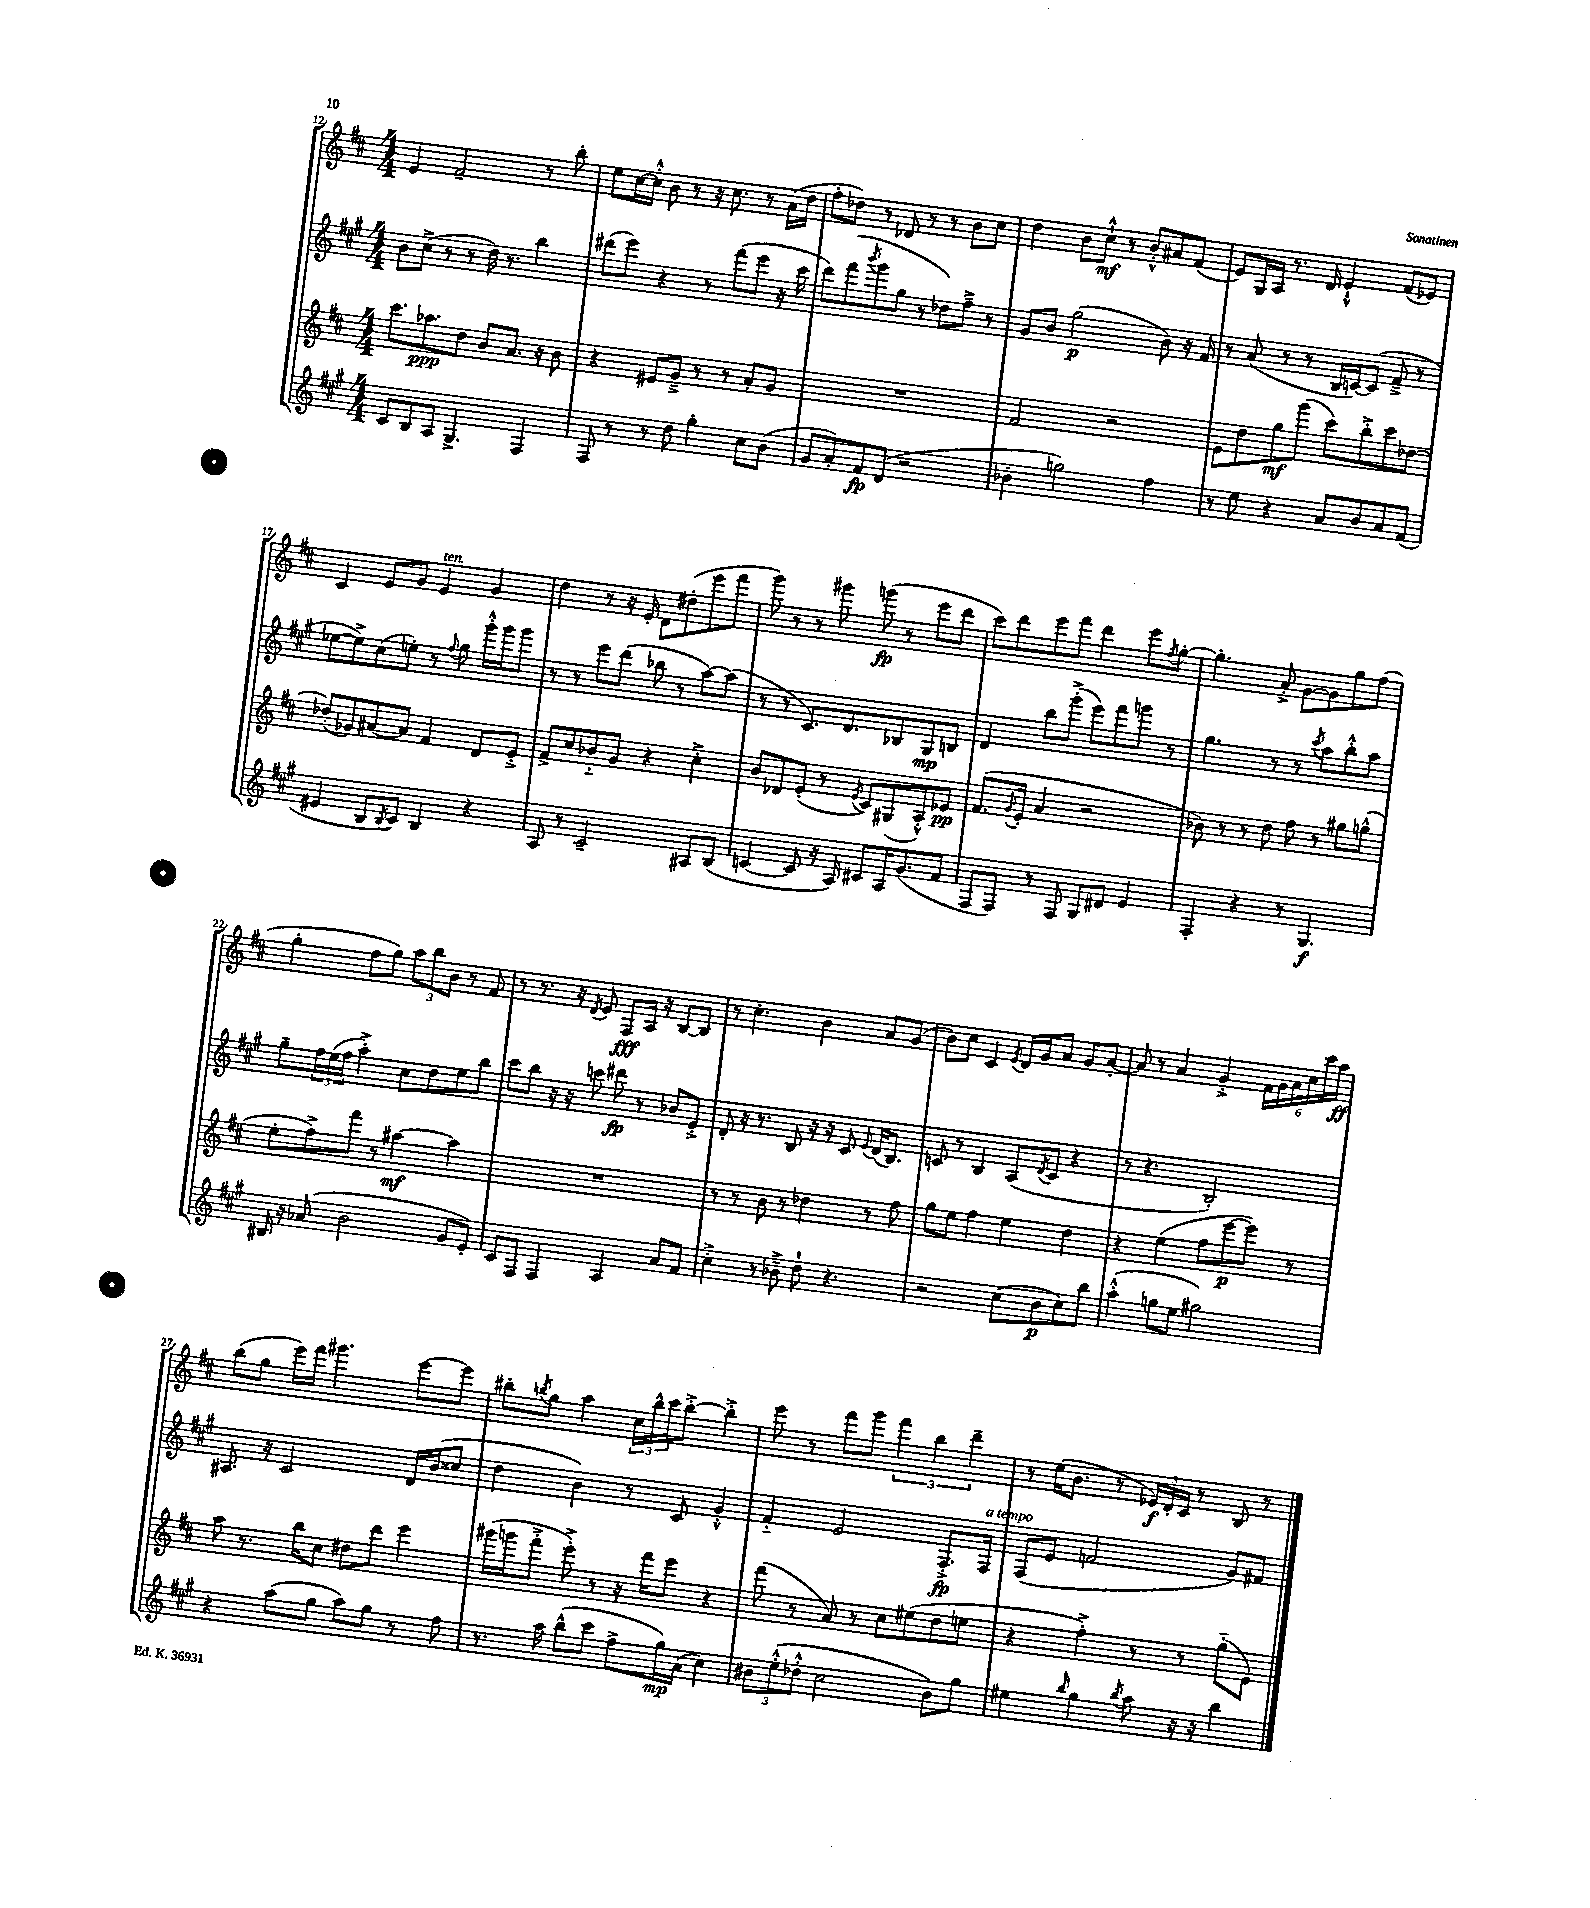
<<
\new StaffGroup <<
\new Staff = "s0" {
    \clef treble \key d \major \numericTimeSignature \time 4/4
    e'4 fis'2-- r8 b''8-. |
    e''8 cis''16~ cis''16-.-^ b'8 r8 r16 cis''8. r8 a'16( d''16 |
    fis''8-. des''8) r8 des'8 r8 r8 b'8 cis''8 |
    d''4 b'8 cis''8-!-^\mf r8 b'8-.-^ ais'8 fis'8( |
    e'8) g16 a16 r8. d'16 e'4-!-^ fis'8( ees'8) |
    cis'4 e'8 g'8 e'4^\markup { \italic "ten." } g'4 |
    d''4 r8 r16 e'16-. d'8 dis''8-.( e'''8 fis'''8 |
    g'''8) r8 r8 gis'''8 g'''8\fp( r8 e'''8 d'''8 |
    cis'''8) d'''8 e'''8 fis'''8 d'''4 e'''8 \acciaccatura { fis''8 } g''8~-. |
    g''4.-. a'8-.-> g'8~ g'8 g''8 fis''8( |
    g''4-. fis''8 g''8) \tuplet 3/2 { a''8 b''8 b'8 } r8 fis'8 |
    r8 r8. r16 \acciaccatura { d'8 } e'8 fis8\fff a16 r16 b8~ b8 |
    r8 cis''4.-. b'4 a'8 g'8( |
    b'8) cis''8 cis'4 \acciaccatura { e'8 } d'16 g'16 a'8 g'8 a'8~-. |
    a'8 r8 a'4 g'4-.-> \tuplet 6/4 { fis'16 g'16 a'16 cis''16 cis'''16 a''16\ff } |
    b''8( g''8 e'''16) fis'''16 gis'''4. e'''8~ e'''8 |
    bis''8-. \acciaccatura { b''8 } g''8 a''4 \tuplet 3/2 { cis''16 b''16-^ cis'''16 } b''8~-.-> b''4-.-> |
    e'''8 r8 fis'''8 g'''8 \tuplet 3/2 { fis'''4 b''4 d'''4-- } |
    r8 e''16( b'8. r8 \tuplet 3/2 { ees'16\f) d'16-. cis'16 } r8 b8 r8 \bar "|." |
}
\new Staff = "s1" {
    \clef treble \key a \major \numericTimeSignature \time 4/4
    b'8 cis''8->( r8 r8 d''16) r8. b''4 |
    dis'''8( e'''8) r4 r8 fis'''8( e'''8 r16 cis'''16 |
    d'''8) fis'''8( \acciaccatura { b'''8 } gis'''8 gis''8 r8 des''8) fis''8---> r8 |
    gis'8 b'8 gis''2\p( b'8) r16 fis'16 |
    r8 a'8( r8 r8 b16 c'16~) c'8( fis'8---> r8 |
    ees''8~ ees''8->) cis''8( e''8-.) r8 \appoggiatura { fis''8 } gis''8 gis'''16-.-^ gis'''16 gis'''8 |
    r8 r8 e'''8 d'''8( bes''8 r8 a''8~) a''8( |
    r8 r8 cis'8.) d'8. bes8 gis8\mp b8 |
    d'4 b''8 gis'''8-.->( e'''8) fis'''8 g'''8 r8 |
    gis''4. r8 r8 \acciaccatura { cis'''8 } a''8 b''8-.-^ a''8 |
    gis''8-- \tuplet 3/2 { fis''16 e''16( fis''16 } a''4-.->) cis''8 d''8 e''8 b''8 |
    cis'''8 b''8 r16 r16 c'''8 dis'''8\fp r8 bes'8 e'8-.-> |
    d'8-. r16 r8. b8 r16 r16 cis'8 \appoggiatura { e'8 } d'16( b8.) |
    c'8 r8 b4 a8( \acciaccatura { d'8 } c'8 r4 |
    r8 r4. b2-.) |
    ais8. r16 cis'2 d'16 b'16( cisis''8 |
    d''4 b'4) r8 cis'8 gis'4-.-^ |
    fis'4-_ e'2 fis8.-.->\fp fis16^\markup { \italic "a tempo" } |
    fis8( e'8 f'2 gis'8) fis'8 \bar "|." |
}
\new Staff = "s2" {
    \clef treble \key d \major \numericTimeSignature \time 4/4
    cis'''8. aes''8.\ppp d''8 b'8 a'8. r16 b'8 |
    r4 eis'8 g'8---> r8 r8 a'8-. g'8 |
    R1 |
    fis'2 r2 |
    e'8 d''8 g''8\mf g'''8( cis'''8) b''8-.-> cis'''8 des''8~ |
    des''8-.( ges'8) ais'8~ ais'8 fis'4 d'8 e'8-.-> |
    fis'8-> cis''8 bes'8-_ g'8 r4 cis''4-.-> |
    b'8 des'8 e'8-.( r8 \acciaccatura { e'8 } cis'8) gis8( a8-.-^) ees'8\pp |
    fis'8.( \appoggiatura { g'8 } e'16-. a'4 r2 |
    bes'8) r8 r8 d''8 fis''8 r8 gis''8 g''8-^( |
    e''8-. fis''8->) fis'''8 r8 ais''4~\mf ais''4 |
    R1 |
    r8 r8 b'8 r8 des''4 r8 fis''8 |
    g''8 e''8 fis''4 e''4 d''4 |
    r4 e''4( fis''8 e'''8~\p e'''8) r8 |
    a''8 r8. b''16 cis''8 dis''8 d'''8 e'''4 |
    gis'''16( g'''16 fis'''8-.-> e'''8-.->) r8 r16 fis'''16 e'''8 r4 |
    fis'''8( r8 a'8) r8 cis''8 eis''8( d''8 e''8 |
    r4 fis''4-.->) r8 r8 g''8-_( e'8) \bar "|." |
}
\new Staff = "s3" {
    \clef treble \key a \major \numericTimeSignature \time 4/4
    cis'8 b8 a8 gis4.-> fis4 |
    fis8 r8 r8 d''8 gis''4-. cis''8 b'8( |
    gis'8 a'8-.) fis'8\fp d'8( r2 |
    bes'4-. g''2) fis''4 |
    r8 e''8 r4 a'8 b'8 a'8 fis'8( |
    eis'4 b8 \acciaccatura { b8 } cis'8) b4 r4 |
    a8 r8 cis'2-- ais8 b8( |
    c'4~ c'8 r16 a16) cis'8 a16 gis'8.( fis'8 |
    fis8 fis8) r8 fis8 gis8 dis'8 e'4 |
    fis4-. r4 r8 gis4.\f |
    bis16 r16 aes'8( b'2 gis'8 e'8-.) |
    cis'8 fis8 fis4 a4 a'8 fis'8 |
    cis''4-.-> r8 bes'8---> d''8-! r4. |
    r2 cis''8( b'8\p cis''8) b''8 |
    a''4-.-^( g''8 e''8 gis''2) |
    r4 a''8( gis''8 a''8) gis''8 r8 fis''8 |
    r8. a''16 b''8-^( cis'''8 fis''8-> gis''16\mp) a'16( cis''4) |
    \tuplet 3/2 { bis'8 e''8-.-^( des''8-.-^ } cis''2 bis'8) gis''8 |
    eis''4 \grace { b''16 } gis''4 \acciaccatura { b''8 } a''8 r16 r16 b''4 \bar "|." |
}
>>
>>
\layout { \context { \Score currentBarNumber = #12 } }
